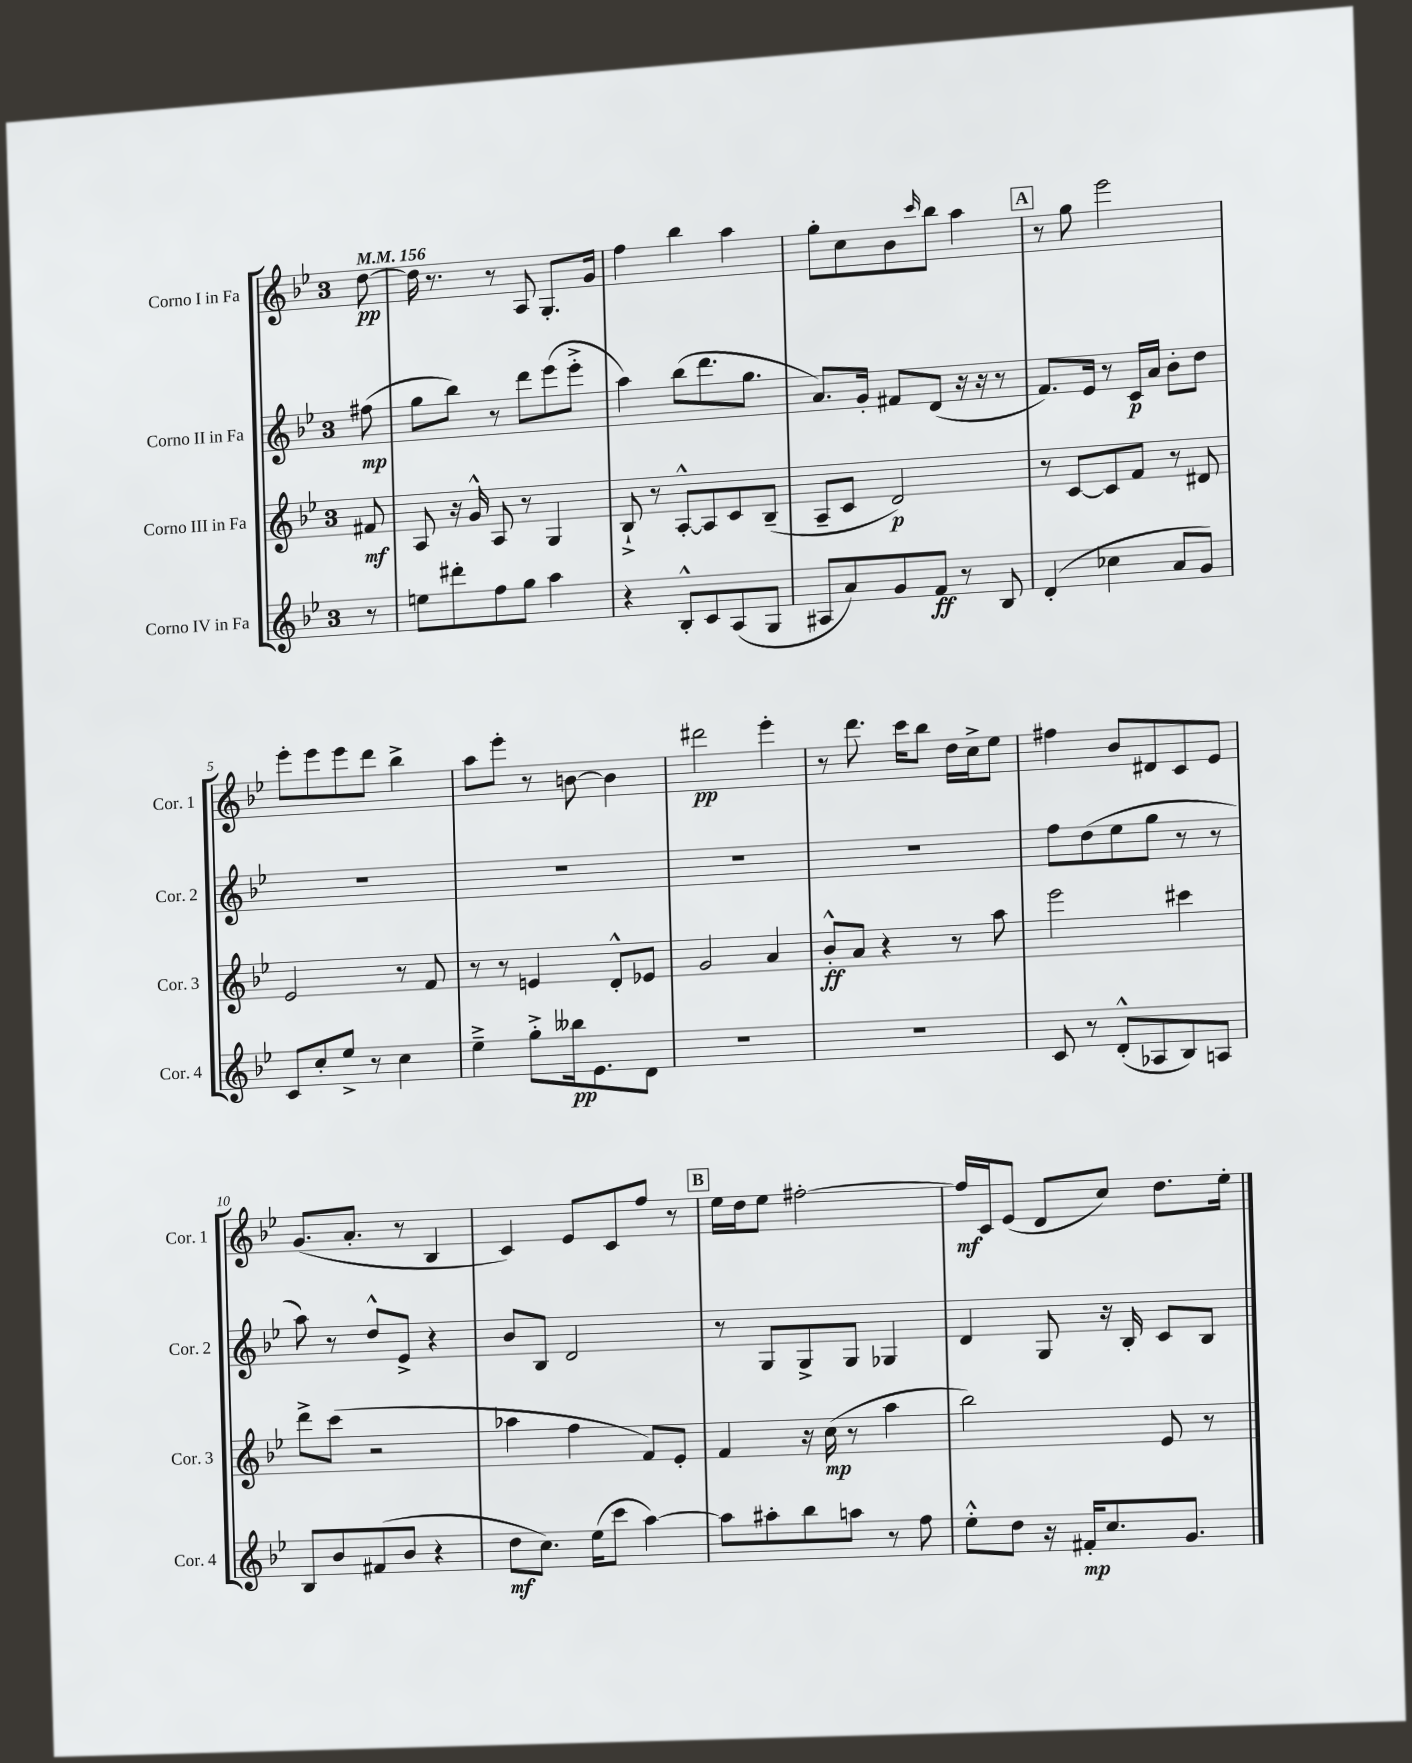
<<
\new StaffGroup <<
\new Staff = "s0" \with { instrumentName = "Corno I in Fa" shortInstrumentName = "Cor. 1" } {
    \clef treble \key bes \major \once \override Staff.TimeSignature.style = #'single-digit \time 3/4 \partial 8 \tempo 4 = 156
    d''8~\pp |
    d''16 r8. r8 a8 g8.-. g'16 |
    f''4 bes''4 a''4 |
    g''8-. c''8 bes'8 \grace { c'''16 } bes''8 a''4 |
    \mark \markup { \box "A" } r8 g''8 ees'''2 |
    ees'''8-. ees'''8 ees'''8 d'''8 bes''4-> |
    a''8 ees'''8-. r8 b'8~ b'4 |
    dis'''2\pp ees'''4-. |
    r8 d'''8. c'''16 bes''8 d''16 c''16-> ees''8 |
    fis''4 bes'8 dis'8 c'8 ees'8 |
    g'8.( a'8.-. r8 bes4 |
    c'4) ees'8 c'8 f''8 r8 |
    \mark \markup { \box "B" } ees''16 d''16 ees''8 fis''2~-. |
    fis''16\mf c'16 ees'8( d'8 c''8) d''8. ees''16-. \bar "|." |
}
\new Staff = "s1" \with { instrumentName = "Corno II in Fa" shortInstrumentName = "Cor. 2" } {
    \clef treble \key bes \major \once \override Staff.TimeSignature.style = #'single-digit \time 3/4 \partial 8
    fis''8\mp( |
    g''8 bes''8) r8 d'''8 ees'''8( ees'''8-.-> |
    a''4) bes''8( d'''8. g''8. |
    a'8.) g'16-. fis'8 d'8( r16 r16 r8 |
    \mark \markup { \box "A" } f'8.) ees'16 r8 c'16\p a'16 bes'8-. d''8 |
    R2. |
    R2. |
    R2. |
    R2. |
    f''8 d''8( ees''8 g''8 r8 r8 |
    a''8) r8 d''8-^ ees'8-> r4 |
    bes'8 bes8 d'2 |
    \mark \markup { \box "B" } r8 g8 g8-> g8 ges4 |
    d'4 g8 r16 bes16-. c'8 bes8 \bar "|." |
}
\new Staff = "s2" \with { instrumentName = "Corno III in Fa" shortInstrumentName = "Cor. 3" } {
    \clef treble \key bes \major \once \override Staff.TimeSignature.style = #'single-digit \time 3/4 \partial 8
    fis'8\mf |
    a8 r16 g'16-^ a8 r8 g4 |
    bes8-!-> r8 a8~-.-^ a8 c'8 bes8--( |
    a8-- c'8 d'2\p) |
    \mark \markup { \box "A" } r8 c'8~ c'8 f'8 r8 dis'8 |
    ees'2 r8 f'8 |
    r8 r8 e'4 d'8-.-^ ees'8 |
    g'2 a'4 |
    bes'8-.-^\ff a'8 r4 r8 a''8 |
    ees'''2 cis'''4 |
    d'''8-> c'''8( r2 |
    aes''4 f''4 f'8) ees'8-. |
    \mark \markup { \box "B" } f'4 r16 c''16\mp( r8 a''4 |
    bes''2) ees'8 r8 \bar "|." |
}
\new Staff = "s3" \with { instrumentName = "Corno IV in Fa" shortInstrumentName = "Cor. 4" } {
    \clef treble \key bes \major \once \override Staff.TimeSignature.style = #'single-digit \time 3/4 \partial 8
    r8 |
    e''8 dis'''8-. f''8 g''8 a''4 |
    r4 bes8-.-^ c'8 a8( g8 |
    ais8 a'8) g'8 f'8\ff r8 bes8 |
    \mark \markup { \box "A" } d'4-.( ces''4 a'8 g'8) |
    c'8 c''8-. ees''8-> r8 c''4 |
    ees''4---> g''8-.-> beses''16\pp ees'8. d'8 |
    R2. |
    R2. |
    c'8 r8 d'8-.-^( aes8 bes8) a8 |
    bes8 bes'8 fis'8( bes'8 r4 |
    d''8\mf c''8.) ees''16( c'''8 a''4~) |
    \mark \markup { \box "B" } a''8 ais''8-. bes''8 a''8 r8 f''8 |
    ees''8-.-^ d''8 r16 fis'16-.\mp c''8. g'8. \bar "|." |
}
>>
>>
